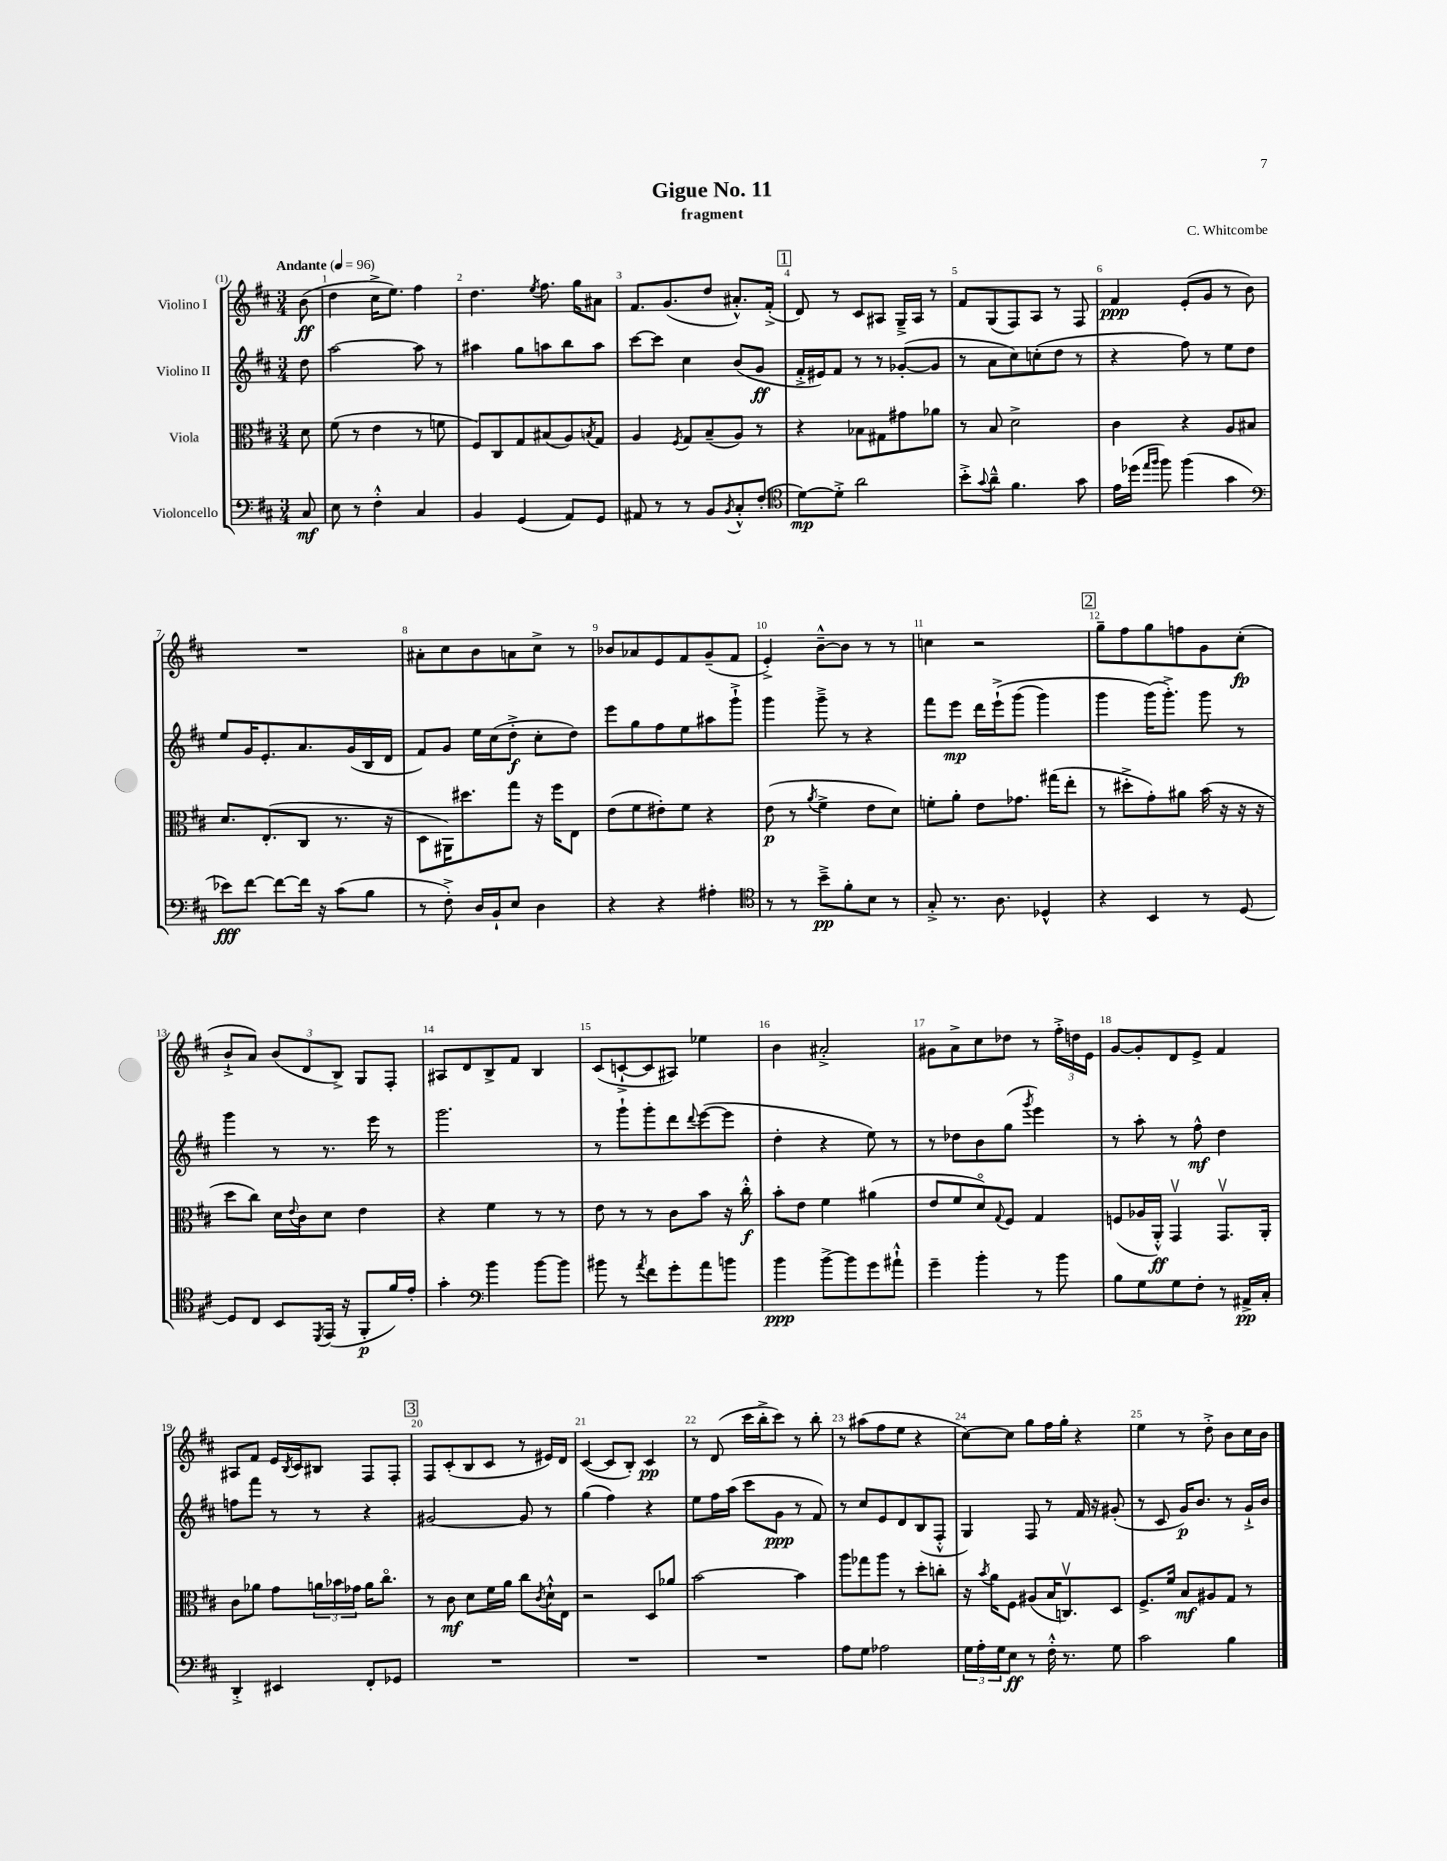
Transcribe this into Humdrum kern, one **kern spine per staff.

**kern	**dynam	**kern	**dynam	**kern	**dynam	**kern	**dynam
*part4	*part4	*part3	*part3	*part2	*part2	*part1	*part1
*staff4	*staff4	*staff3	*staff3	*staff2	*staff2	*staff1	*staff1
*I"Violoncello	*	*I"Viola	*	*I"Violino II	*	*I"Violino I	*
*clefF4	*	*clefC3	*	*clefG2	*	*clefG2	*
*k[f#c#]	*	*k[f#c#]	*	*k[f#c#]	*	*k[f#c#]	*
*M3/4	*	*M3/4	*	*M3/4	*	*M3/4	*
*MM96	*	*MM96	*	*MM96	*	*MM96	*
=	=	=	=	=	=	=	=
!	!	!	!	!	!	!LO:TX:a:B:t=Andante	!
8C#/	mf	8d\	.	8dd\	.	(8b\	ff
=1	=1	=1	=1	=1	=1	=1	=1
8E\	.	(8f#\	.	[2aa\	.	4dd\	.
8r	.	8r	.	.	.	.	.
4F#'^^\	.	4e\	.	.	.	16cc#^\KL	.
.	.	.	.	.	.	8.ee\J)	.
4C#/	.	8r	.	8aa\]	.	4ff#\	.
.	.	8fn\	.	8r	.	.	.
=2	=2	=2	=2	=2	=2	=2	=2
4BB/	.	8F#/L)	.	4aa#X\	.	4.dd\	.
.	.	8C#/	.	.	.	.	.
(4GG/	.	8G/	.	8gg\L	.	.	.
.	.	.	.	.	.	8qee/	.
.	.	(8B#X/	.	8aan\	.	8.ff#\	.
8AA/L)	.	8A/)	.	8bb\	.	.	.
.	.	.	.	.	.	16gg\KL	.
.	.	8qBn/	.	.	.	.	.
8GG/J	.	8G/J	.	8aa\J	.	8a#X\J	.
=3	=3	=3	=3	=3	=3	=3	=3
8AA#X/	.	4A/	.	[8ccc#\L	.	8.f#/L	.
8r	.	.	.	8ccc#\J]	.	.	.
.	.	.	.	.	.	(8.g/	.
.	.	8qF#/	.	.	.	.	.
8r	.	8G/L	.	4cc#\	.	.	.
8BB/L	.	(8B~/	.	.	.	8dd/J	.
8qBB/	.	.	.	.	.	.	.
8C#'^^/	.	8A/J)	.	(8b/L	.	8.a#X'^^/L)	.
(8F#'/J	.	8r	.	8g/J	ff	.	.
.	.	.	.	.	.	(16f#'^/Jk	.
!!LO:REH:place=s1:t=1
=4	=4	=4	=4	=4	=4	=4	=4
*clefC4	*	*	*	*	*	*	*
[8d\L)	mp	4r	.	16f#'^/LL	.	8d/)	.
.	.	.	.	16e#X/J)	.	.	.
8d'^\J]	.	.	.	8f#/J	.	8r	.
2a\	.	8B-X\L	.	8r	.	8c#/L	.
.	.	8G#X\	.	8r	.	8A#X/J	.
.	.	8g#X\	.	([8g-X'/L	.	16G~^/LL	.
.	.	.	.	.	.	16A#/JJ	.
.	.	8a-X\J	.	8g-/J]	.	8r	.
=5	=5	=5	=5	=5	=5	=5	=5
8b'^\L	.	8r	.	8r	.	8f#/L	.
8qqg/	.	.	.	.	.	.	.
8a~^^\J	.	8B/	.	8a\L	.	(8G/	.
4.f#\	.	2d^\	.	8cc#\)	.	8F#/)	.
.	.	.	.	(8ccn'\	.	8A/J	.
.	.	.	.	8dd\J	.	8r	.
8g\	.	.	.	8r	.	8F#/	.
=6	=6	=6	=6	=6	=6	=6	=6
16e\LL	.	4c#\	.	4r	.	4f#/	ppp
(16dd-X\JJ	.	.	.	.	.	.	.
16qqee/LL	.	.	.	.	.	.	.
16qqff#/JJ	.	.	.	.	.	.	.
8ff#\)	.	.	.	.	.	.	.
(4ff#\	.	4r	.	8ff#\)	.	(8e'/L	.
.	.	.	.	8r	.	8g/J	.
4g\	.	8A/L	.	8ee\L	.	8r	.
.	.	8B#X/J	.	8dd\J	.	8b\)	.
!!LO:LB:g=z
=7	=7	=7	=7	=7	=7	=7	=7
*clefF4	*	*	*	*	*	*	*
8e-X\L)	fff	8.d/L	.	8ee/L	.	2.r	.
[8f#\J	.	.	.	16g/K	.	.	.
.	.	(8.E'/	.	8.e'/	.	.	.
8f#\L_	.	.	.	.	.	.	.
16f#\Jk]	.	8C#/J	.	8.a/	.	.	.
16r	.	.	.	.	.	.	.
(8c#\L	.	8.r	.	.	.	.	.
.	.	.	.	(16g/L	.	.	.
8B\J	.	.	.	16B/	.	.	.
.	.	16r	.	16d/JJ	.	.	.
=8	=8	=8	=8	=8	=8	=8	=8
8r	.	8D\L	.	8f#/L)	.	8a#X'\L	.
8F#'^\)	.	16AA#X\K)	.	8g/J	.	8cc#\	.
.	.	8.dd#X\	.	.	.	.	.
16D/LL	.	.	.	16ee\LL	.	8b\	.
16BB`/J	.	.	.	(16cc#\J	.	.	.
8E/J	.	8gg\J	.	8dd'^\J	f	8an\	.
4D\	.	16r	.	8cc#'\L	.	8cc#^\J	.
.	.	16ff#\KL	.	.	.	.	.
.	.	8E\J	.	8dd\J)	.	8r	.
=9	=9	=9	=9	=9	=9	=9	=9
4r	.	(8e\L	.	8eee\L	.	8b-X/L	.
.	.	8f#\	.	8gg\	.	8a-X/	.
4r	.	8e#X'\)	.	8ff#\	.	8e/	.
.	.	8f#\J	.	8ee\	.	8f#/	.
4A#X'\	.	4r	.	8aa#X\	.	(8g~/	.
.	.	.	.	8ggg`^\J	.	8f#/J	.
=10	=10	=10	=10	=10	=10	=10	=10
*clefC4	*	*	*	*	*	*	*
8r	.	(8e\	p	4ggg\	.	4e'^/)	.
8r	.	8r	.	.	.	.	.
.	.	8qa/	.	.	.	.	.
8b~^\L	pp	4f#^\	.	8ggg~^\	.	[8b~^^\L	.
8f#'\	.	.	.	8r	.	8b\J]	.
8B\J	.	8e\L	.	4r	.	8r	.
8r	.	8d\J)	.	.	.	8r	.
=11	=11	=11	=11	=11	=11	=11	=11
8G'^/	.	8fn'\L	.	8fff#\L	.	4ccn\	.
8.r	.	8a'\J	.	8eee\J	mp	.	.
.	.	8e\L	.	16ddd\LL	.	2r	.
8.A\	.	.	.	(16eee`^\J	.	.	.
.	.	8.g-X\J	.	(8ggg\J	.	.	.
4D-X^^/	.	.	.	4ggg\)	.	.	.
.	.	(16gg#X\KL	.	.	.	.	.
.	.	8ee'\J	.	.	.	.	.
!!LO:REH:place=s1:t=2
=12	=12	=12	=12	=12	=12	=12	=12
4r	.	8r	.	4ggg\	.	8gg~\L	.
.	.	8dd#X'^\L	.	.	.	8ff#\	.
4BB/	.	8g'\)	.	(16ggg\KL)	.	8gg\	.
.	.	.	.	8.ggg'^\J)	.	.	.
.	.	8a#X\J	.	.	.	8ffn\	.
8r	.	(16b\	.	8ggg\	.	8g\	.
.	.	16r	.	.	.	.	.
[8D/	.	16r	.	8r	.	(8cc#'\J	fp
.	.	16r	.	.	.	.	.
!!LO:LB:g=z
=13	=13	=13	=13	=13	=13	=13	=13
8D/L]	.	8dd\L	.	4ggg\	.	8b`^/L	.
8C#/J	.	8cc#\J)	.	.	.	8a/J)	.
8BB/L	.	16d\LL	.	8r	.	(12b/L	.
.	.	8qqe/	.	.	.	.	.
.	.	16c#\J	.	.	.	.	.
.	.	.	.	.	.	12d/	.
8qDD/	.	.	.	.	.	.	.
(16EE/Jk	.	8d\J	.	8.r	.	.	.
.	.	.	.	.	.	12B^/J)	.
16r	.	.	.	.	.	.	.
8FF#'/L	p	4e\	.	.	.	8G/L	.
.	.	.	.	16eee\	.	.	.
16f#/L)	.	.	.	8r	.	8F#'/J	.
16e'/JJ	.	.	.	.	.	.	.
=14	=14	=14	=14	=14	=14	=14	=14
4g'\	.	4r	.	2.ggg\	.	8A#X/L	.
.	.	.	.	.	.	8d/	.
*clefF4	*	*	*	*	*	*	*
4b\	.	4f#\	.	.	.	8B^/	.
.	.	.	.	.	.	8f#/J	.
[8b\L	.	8r	.	.	.	4B/	.
8b\J]	.	8r	.	.	.	.	.
=15	=15	=15	=15	=15	=15	=15	=15
8b#X\	.	8e\	.	8r	.	(8c#/L	.
8r	.	8r	.	8ggg`\L	.	[8cn`^/	.
8qa/	.	.	.	.	.	.	.
8f#\L	.	8r	.	8ggg'\	.	8c/]	.
8g'\	.	8c#\L	.	8ddd\	.	8A#X/J)	.
.	.	.	.	8qqddd/	.	.	.
8a\	.	8b\J	.	([8eee\	.	4ee-X\	.
8bn\J	.	16r	.	8eee\J]	.	.	.
.	.	16cc#'^^\	f	.	.	.	.
=16	=16	=16	=16	=16	=16	=16	=16
4b\	ppp	8b'\L	.	4dd'\	.	4b\	.
.	.	8e\J	.	.	.	.	.
[8b^\L	.	4f#\	.	4r	.	2a#X'^/	.
8b\]	.	.	.	.	.	.	.
8g\	.	(4a#X\	.	8ee\)	.	.	.
8a#X`^^\J	.	.	.	8r	.	.	.
=17	=17	=17	=17	=17	=17	=17	=17
4g~\	.	8e/L	.	8r	.	8g#X\L	.
.	.	8f#/	.	8dd-X\L	.	8a^\	.
4b'\	.	8d/)	.	8b\	.	8cc#\	.
.	.	8qqG/	.	.	.	.	.
.	.	8F#/J	.	(8gg\J	.	8dd-X\J	.
.	.	.	.	8qggg/	.	.	.
8r	.	4G/	.	4eee\)	.	8r	.
8b\	.	.	.	.	.	24ff#'^\LL	.
.	.	.	.	.	.	24ddn\	.
.	.	.	.	.	.	24e\JJ	.
=18	=18	=18	=18	=18	=18	=18	=18
8B\L	.	(8Fn/L	.	8r	.	[8g/L	.
8G\	.	16A-X/L	.	8aa'\	.	8g'/]	.
.	.	16AA'^^/JJ)	ff	.	.	.	.
8G\	.	4GGv/	.	8r	.	8d/	.
8F#'\J	.	.	.	8ff#^^\	mf	8e^/J	.
8r	.	8.GGv/L	.	4dd\	.	4f#/	.
16AA#X^/LL	pp	.	.	.	.	.	.
16C#'/JJ	.	16AA'/Jk	.	.	.	.	.
!!LO:LB:g=z
=19	=19	=19	=19	=19	=19	=19	=19
4DD'^/	.	8c#\L	.	8ffn\L	.	8A#X/L	.
.	.	8a-X\J	.	8fff#\J	.	8f#/J	.
4EE#X/	.	8g\L	.	8r	.	16e/LL	.
.	.	.	.	.	.	8qB/	.
.	.	.	.	.	.	16c#/J	.
.	.	24an\L	.	8r	.	8B#X/J	.
.	.	24b-X\	.	.	.	.	.
.	.	24g-X\JJ	.	.	.	.	.
8FF#'/L	.	16a\KL	.	4r	.	8F#/L	.
.	.	8.cc#\J	.	.	.	.	.
8GG-X/J	.	.	.	.	.	8F#'/J	.
!!LO:REH:place=s1:t=3
=20	=20	=20	=20	=20	=20	=20	=20
2.r	.	8r	.	[2g#X/	.	8F#/L	.
.	.	8c#\	mf	.	.	(8c#'/	.
.	.	8d\L	.	.	.	8B/	.
.	.	16f#\L	.	.	.	8c#/J	.
.	.	16a\JJ	.	.	.	.	.
.	.	8cc#\L	.	8g#/]	.	8r	.
.	.	8qc#/	.	.	.	.	.
.	.	16d`^^\L	.	8r	.	16e#X/LL)	.
.	.	16E\JJ	.	.	.	16d/JJ	.
=21	=21	=21	=21	=21	=21	=21	=21
2.r	.	2r	.	(4gg\	.	([4c#/	.
.	.	.	.	4ff#\)	.	8c#/L]	.
.	.	.	.	.	.	8B'/J)	.
.	.	8D/L	.	4r	.	4c#/	pp
.	.	8a-X/J	.	.	.	.	.
=22	=22	=22	=22	=22	=22	=22	=22
2.r	.	[2b\	.	8ee\L	.	8r	.
.	.	.	.	16ff#\L	.	(8d/	.
.	.	.	.	(16aa\JJ	.	.	.
.	.	.	.	8ccc#\L	.	16ccc#\LL	.
.	.	.	.	.	.	16bb'^\J	.
.	.	.	.	8g\J	ppp	8ccc#\J)	.
.	.	4b\]	.	8r	.	8r	.
.	.	.	.	8f#/)	.	8bb'\	.
=23	=23	=23	=23	=23	=23	=23	=23
8A\L	.	8aa\L	.	8r	.	8r	.
8G\J	.	8gg-X\	.	8cc#/L	.	(8aa#X\L	.
2A-X\	.	8aa\J	.	8e/	.	8ff#\	.
.	.	8r	.	8d/	.	8ee\J	.
.	.	8dd'\L	.	(8B/	.	4r	.
.	.	8ccn'\J	.	8F#'^^/J	.	.	.
=24	=24	=24	=24	=24	=24	=24	=24
24G\LL	.	16r	.	4G/)	.	[8cc#\L)	.
24A'\	.	.	.	.	.	.	.
.	.	8qb/	.	.	.	.	.
.	.	16a\KL	.	.	.	.	.
24G\J	.	.	.	.	.	.	.
8E\J	ff	8F#\J	.	.	.	8cc#\J]	.
8r	.	(8A#X/L	.	8F#/	.	8gg\L	.
16F#'^^\	.	16B/K	.	8r	.	16ff#\L	.
8.r	.	8.Cnv/)	.	.	.	16gg'\JJ	.
.	.	.	.	16f#/	.	4r	.
.	.	.	.	16r	.	.	.
8G\	.	8D/J	.	(8g#X'/	.	.	.
=25	=25	=25	=25	=25	=25	=25	=25
2c#\	.	8.F#^/L	.	8r	.	4ee\	.
.	.	.	.	8c#/	.	.	.
.	.	16f#/Jk	.	.	.	.	.
.	.	8B/L	mf	16g/KL)	p	8r	.
.	.	.	.	8.b/J	.	.	.
.	.	8A#X/	.	.	.	8dd'^\	.
4B\	.	8G/J	.	8r	.	8b\L	.
.	.	8r	.	16g`^/LL	.	16cc#\L	.
.	.	.	.	16b/JJ	.	16b\JJ	.
==	==	==	==	==	==	==	==
*-	*-	*-	*-	*-	*-	*-	*-
